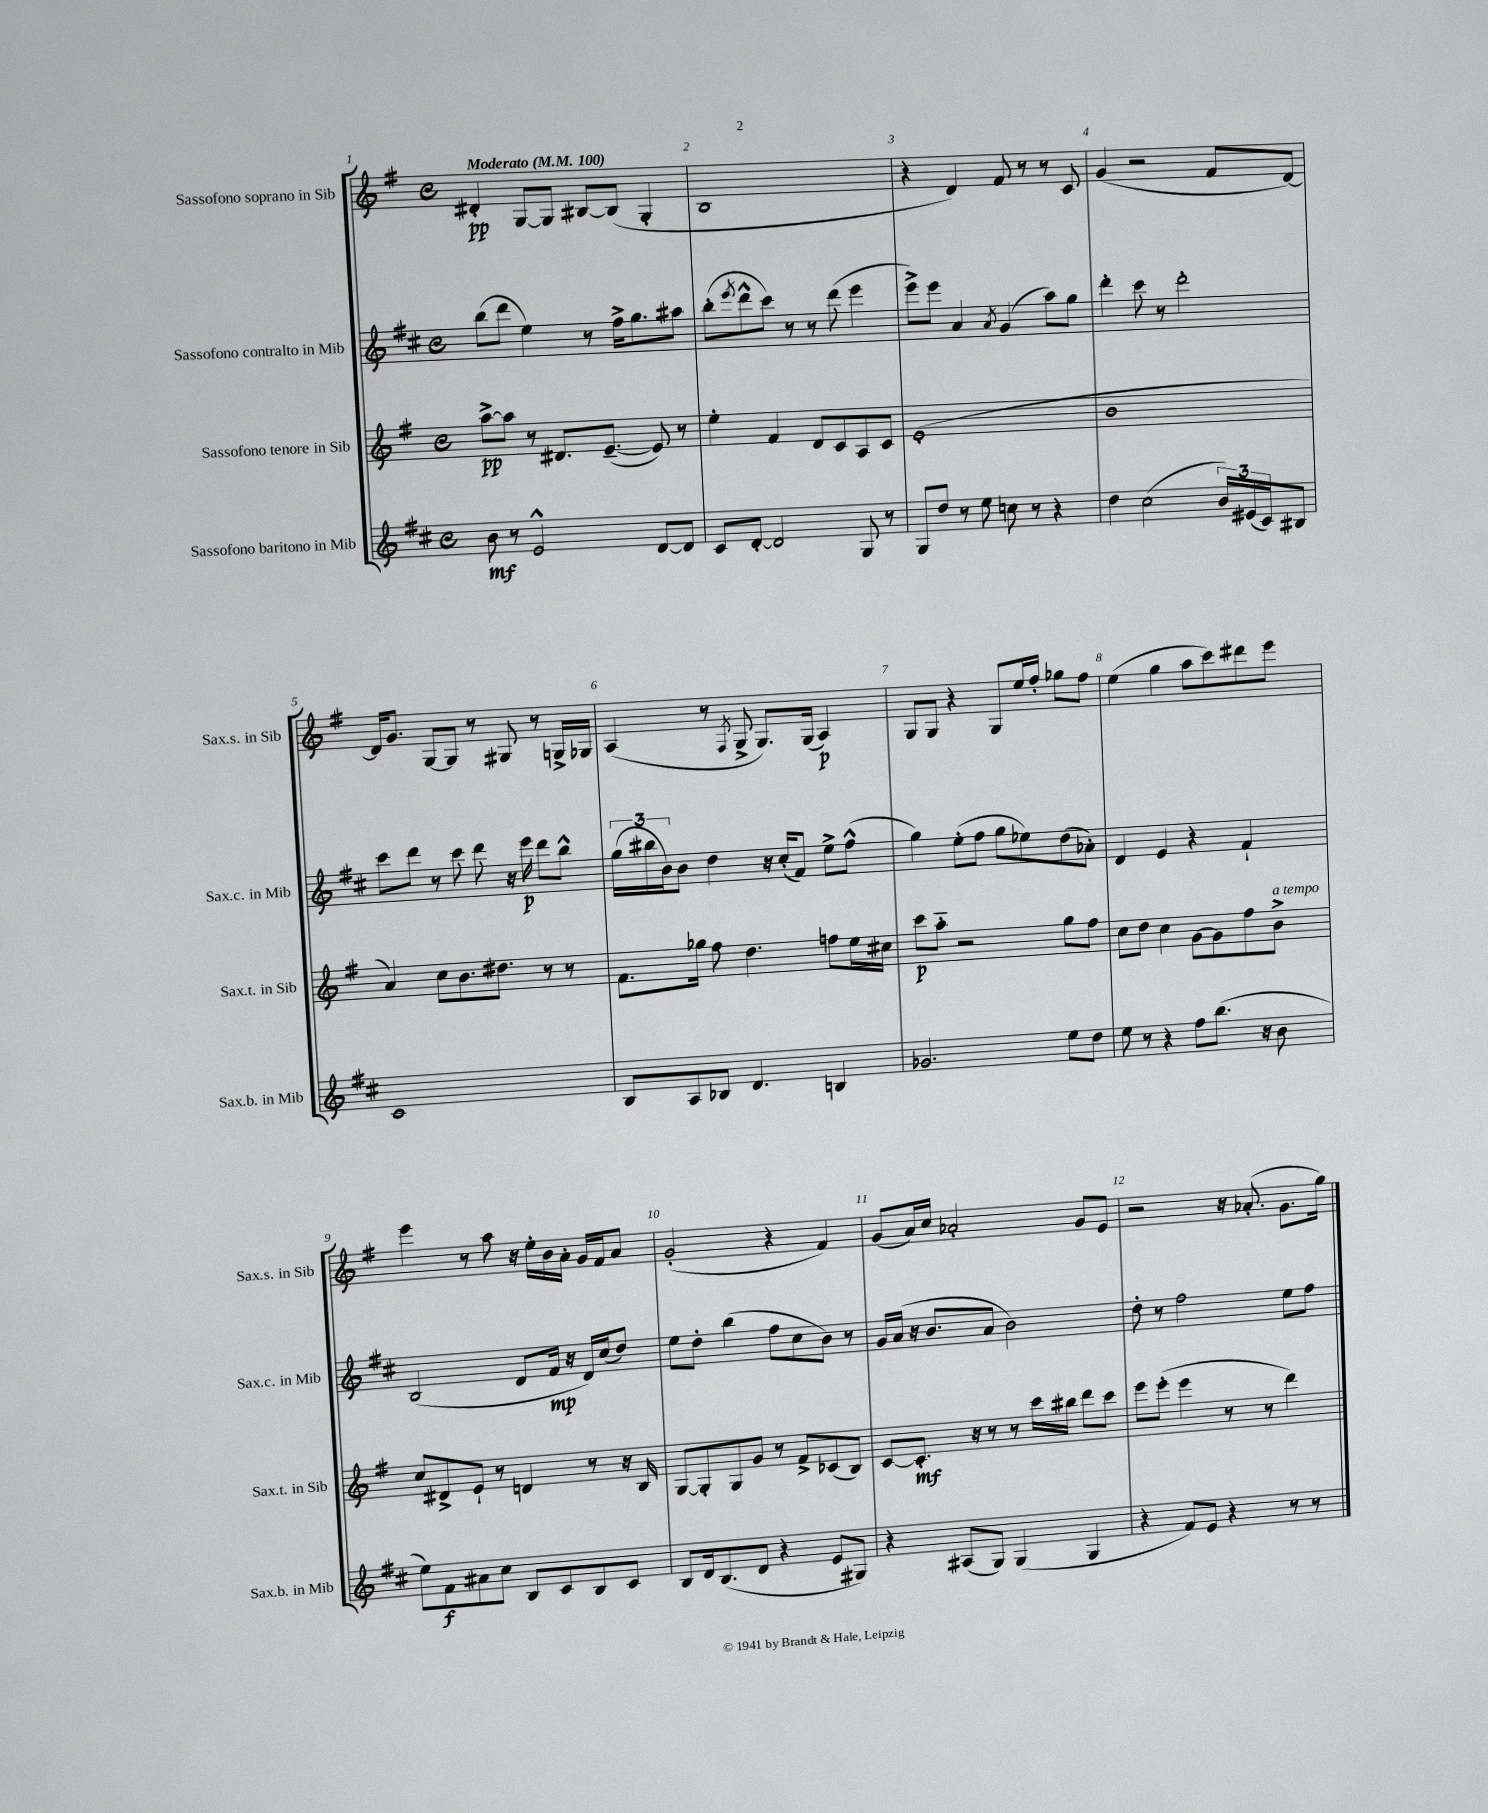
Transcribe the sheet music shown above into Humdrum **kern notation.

**kern	**dynam	**kern	**dynam	**kern	**dynam	**kern	**dynam
*part4	*part4	*part3	*part3	*part2	*part2	*part1	*part1
*staff4	*staff4	*staff3	*staff3	*staff2	*staff2	*staff1	*staff1
*I"Sassofono baritono in Mib	*	*I"Sassofono tenore in Sib	*	*I"Sassofono contralto in Mib	*	*I"Sassofono soprano in Sib	*
*I'Sax.b. in Mib	*	*I'Sax.t. in Sib	*	*I'Sax.c. in Mib	*	*I'Sax.s. in Sib	*
*clefG2	*	*clefG2	*	*clefG2	*	*clefG2	*
*k[f#c#]	*	*k[f#]	*	*k[f#c#]	*	*k[f#]	*
*M4/4	*	*M4/4	*	*M4/4	*	*M4/4	*
*met(c)	*	*met(c)	*	*met(c)	*	*met(c)	*
*MM100	*	*MM100	*	*MM100	*	*MM100	*
=1	=1	=1	=1	=1	=1	=1	=1
!	!	!	!	!	!	!LO:TX:a:B:t=Moderato	!
8b\	mf	[8aa^\L	pp	(8bb\L	.	4d#X'/	pp
8r	.	8aa\J]	.	8ddd\J	.	.	.
2e^^/	.	8r	.	4ee\)	.	[8G/L	.
.	.	8.d#X/L	.	.	.	8G/J]	.
.	.	.	.	8r	.	[8B#X/L	.
.	.	([8.e~/J	.	.	.	.	.
.	.	.	.	16ff#^\KL	.	(8B#/J]	.
.	.	.	.	8.gg\	.	.	.
[8d/L	.	8e/])	.	.	.	4G'/	.
8d/J]	.	8r	.	8aa#X\J	.	.	.
=2	=2	=2	=2	=2	=2	=2	=2
8c#/L	.	4ee'\	.	(8bb'\L	.	1B	.
.	.	.	.	8qeee/	.	.	.
[8d'/J	.	.	.	8ddd^^\	.	.	.
2d/]	.	4f#/	.	8ccc#\J)	.	.	.
.	.	.	.	8r	.	.	.
.	.	8d/L	.	8r	.	.	.
.	.	8c/	.	(8ddd\	.	.	.
8G/	.	8A/	.	4eee\	.	.	.
8r	.	8c/J	.	.	.	.	.
=3	=3	=3	=3	=3	=3	=3	=3
8G/L	.	(1e'	.	8eee^\L)	.	4r	.
8dd/J	.	.	.	8eee\J	.	.	.
8r	.	.	.	4a/	.	4d/)	.
8ee\	.	.	.	.	.	.	.
.	.	.	.	8qa/	.	.	.
8ccn\	.	.	.	(4g/	.	8f#/	.
8r	.	.	.	.	.	8r	.
4r	.	.	.	8aa\L)	.	8r	.
.	.	.	.	8gg\J	.	8c/	.
=4	=4	=4	=4	=4	=4	=4	=4
4dd\	.	1b	.	4ddd'\	.	(4g/	.
(2cc#\	.	.	.	8ccc#\	.	2r	.
.	.	.	.	8r	.	.	.
.	.	.	.	2ddd'\	.	.	.
24b/LL)	.	.	.	.	.	8f#/L	.
(24e#X/	.	.	.	.	.	.	.
24c#/J)	.	.	.	.	.	.	.
8B#X/J	.	.	.	.	.	[8d/J)	.
!!LO:LB:g=z
=5	=5	=5	=5	=5	=5	=5	=5
1c#	.	4a/)	.	8ccc#\L	.	16d/KL]	.
.	.	.	.	.	.	8.g/J	.
.	.	.	.	8ddd\J	.	.	.
.	.	8cc\L	.	8r	.	[8G/L	.
.	.	8.b\	.	8ccc#\	.	8G/J]	.
.	.	.	.	8ddd\	.	8r	.
.	.	8.dd#X\J	.	.	.	.	.
.	.	.	.	16r	.	8G#X/	.
.	.	.	.	16eee\	p	.	.
.	.	8r	.	8ddd\L	.	8r	.
.	.	8r	.	8bb^^\J	.	16Gn^/LL	.
.	.	.	.	.	.	16G-X/JJ	.
=6	=6	=6	=6	=6	=6	=6	=6
8B/L	.	8.f#\L	.	(24gg\LL	.	(4A/	.
.	.	.	.	24bb#X\	.	.	.
.	.	.	.	24b\J)	.	.	.
8A/	.	.	.	8b\J	.	.	.
.	.	16gg-X\Jk	.	.	.	.	.
8B-X/J	.	8ff#\	.	4dd\	.	8r	.
.	.	.	.	.	.	8qF#/	.
4.d/	.	4.dd\	.	.	.	8G^/	.
.	.	.	.	16r	.	8.G/L)	.
.	.	.	.	(16cc#'/KL	.	.	.
.	.	.	.	8f#/J)	.	.	.
.	.	.	.	.	.	(16G/Jk	.
4Bn/	.	8ffn\L	.	8ee^\L	.	4A/)	p
.	.	16ee\L	.	(8ff#^^\J	.	.	.
.	.	16cc#X\JJ	.	.	.	.	.
=7	=7	=7	=7	=7	=7	=7	=7
2.g-X/	.	8ccc\L	p	4gg\)	.	8G/L	.
.	.	8aa\J	.	.	.	8G/J	.
.	.	2r	.	(8ee'\L	.	4r	.
.	.	.	.	8ff#\J	.	.	.
.	.	.	.	8gg\L	.	8G/L	.
.	.	.	.	8ee-X\)	.	16ee/L	.
.	.	.	.	.	.	16ff#'/JJ	.
8ee\L	.	8gg\L	.	(8dd\	.	8gg-X\L	.
8dd\J	.	8ff#\J	.	8a-X'\J)	.	8ff#\J	.
=8	=8	=8	=8	=8	=8	=8	=8
8ee\	.	8cc\L	.	4d/	.	(4ee\	.
8r	.	8dd\J	.	.	.	.	.
4r	.	4cc\	.	4e/	.	4gg\	.
8ff#\L	.	[8g\L	.	4r	.	8aa\L	.
(8.bb\J	.	8g\]	.	.	.	8ccc\)	.
.	.	8ff#\	.	4f#`/	.	8ddd#X\	.
16r	.	.	.	.	.	.	.
!	!	!LO:TX:a:i:t=a tempo	!	!	!	!	!
8b\	.	8b^\J	.	.	.	8eee\J	.
!!LO:LB:g=z
=9	=9	=9	=9	=9	=9	=9	=9
8ee\L)	.	8cc/L	.	(2B/	.	4eee\	.
8f#\	f	8d#X^/	.	.	.	.	.
8a#X\	.	8e`/J	.	.	.	8r	.
8cc#\J	.	8r	.	.	.	8aa\	.
8B/L	.	4dn/	.	8d/L	.	16r	.
.	.	.	.	.	.	16ee'\LL	.
8c#/	.	.	.	16f#/Jk	mp	16b\	.
.	.	.	.	16r	.	16a'\JJ	.
8B/	.	8r	.	16d/LL)	.	16g/LL	.
.	.	.	.	(16cc#/J	.	16f#/J	.
8c#/J	.	16r	.	8dd/J)	.	8a/J	.
.	.	16B/	.	.	.	.	.
=10	=10	=10	=10	=10	=10	=10	=10
8B/L	.	[8G/L	.	8ee\L	.	(2g'/	.
16d/k	.	8G'/]	.	8dd'\J	.	.	.
(8.B/	.	.	.	.	.	.	.
.	.	8G/	.	(4bb\	.	.	.
8d/J	.	8g/J	.	.	.	.	.
4r	.	8r	.	8ff#\L	.	4r	.
.	.	8f#^/L	.	8cc#\	.	.	.
8e/L	.	(8c-X/	.	8b\J)	.	4f#/)	.
8G#X/J)	.	8B/J)	.	8r	.	.	.
=11	=11	=11	=11	=11	=11	=11	=11
4r	.	[8c/L	.	16g/LL	.	(8g/L	.
.	.	.	.	(16a/JJ	.	.	.
.	.	8.c'/J]	mf	16r	.	16a/L)	.
.	.	.	.	8.b/L	.	16cc/JJ	.
(8A#X/L	.	.	.	.	.	2a-X'/	.
.	.	16r	.	.	.	.	.
8G/J)	.	8r	.	8a/J	.	.	.
(4G/	.	8r	.	2b\)	.	.	.
.	.	16ccc\LL	.	.	.	.	.
.	.	16bb#X\JJ	.	.	.	.	.
4G/	.	8ddd\L	.	.	.	8g/L	.
.	.	8ccc\J	.	.	.	8e/J	.
=12	=12	=12	=12	=12	=12	=12	=12
4r	.	8eee\L	.	8dd'\	.	2r	.
.	.	(8eee'\J	.	8r	.	.	.
8f#/L)	.	4eee\	.	2ff#\	.	.	.
8e/J	.	.	.	.	.	.	.
4r	.	8r	.	.	.	16r	.
.	.	.	.	.	.	(8.a-X'/	.
.	.	8r	.	.	.	.	.
8r	.	4ddd\)	.	8ee\L	.	8.g\L	.
8r	.	.	.	8ff#\J	.	.	.
.	.	.	.	.	.	16gg\Jk)	.
==	==	==	==	==	==	==	==
*-	*-	*-	*-	*-	*-	*-	*-
